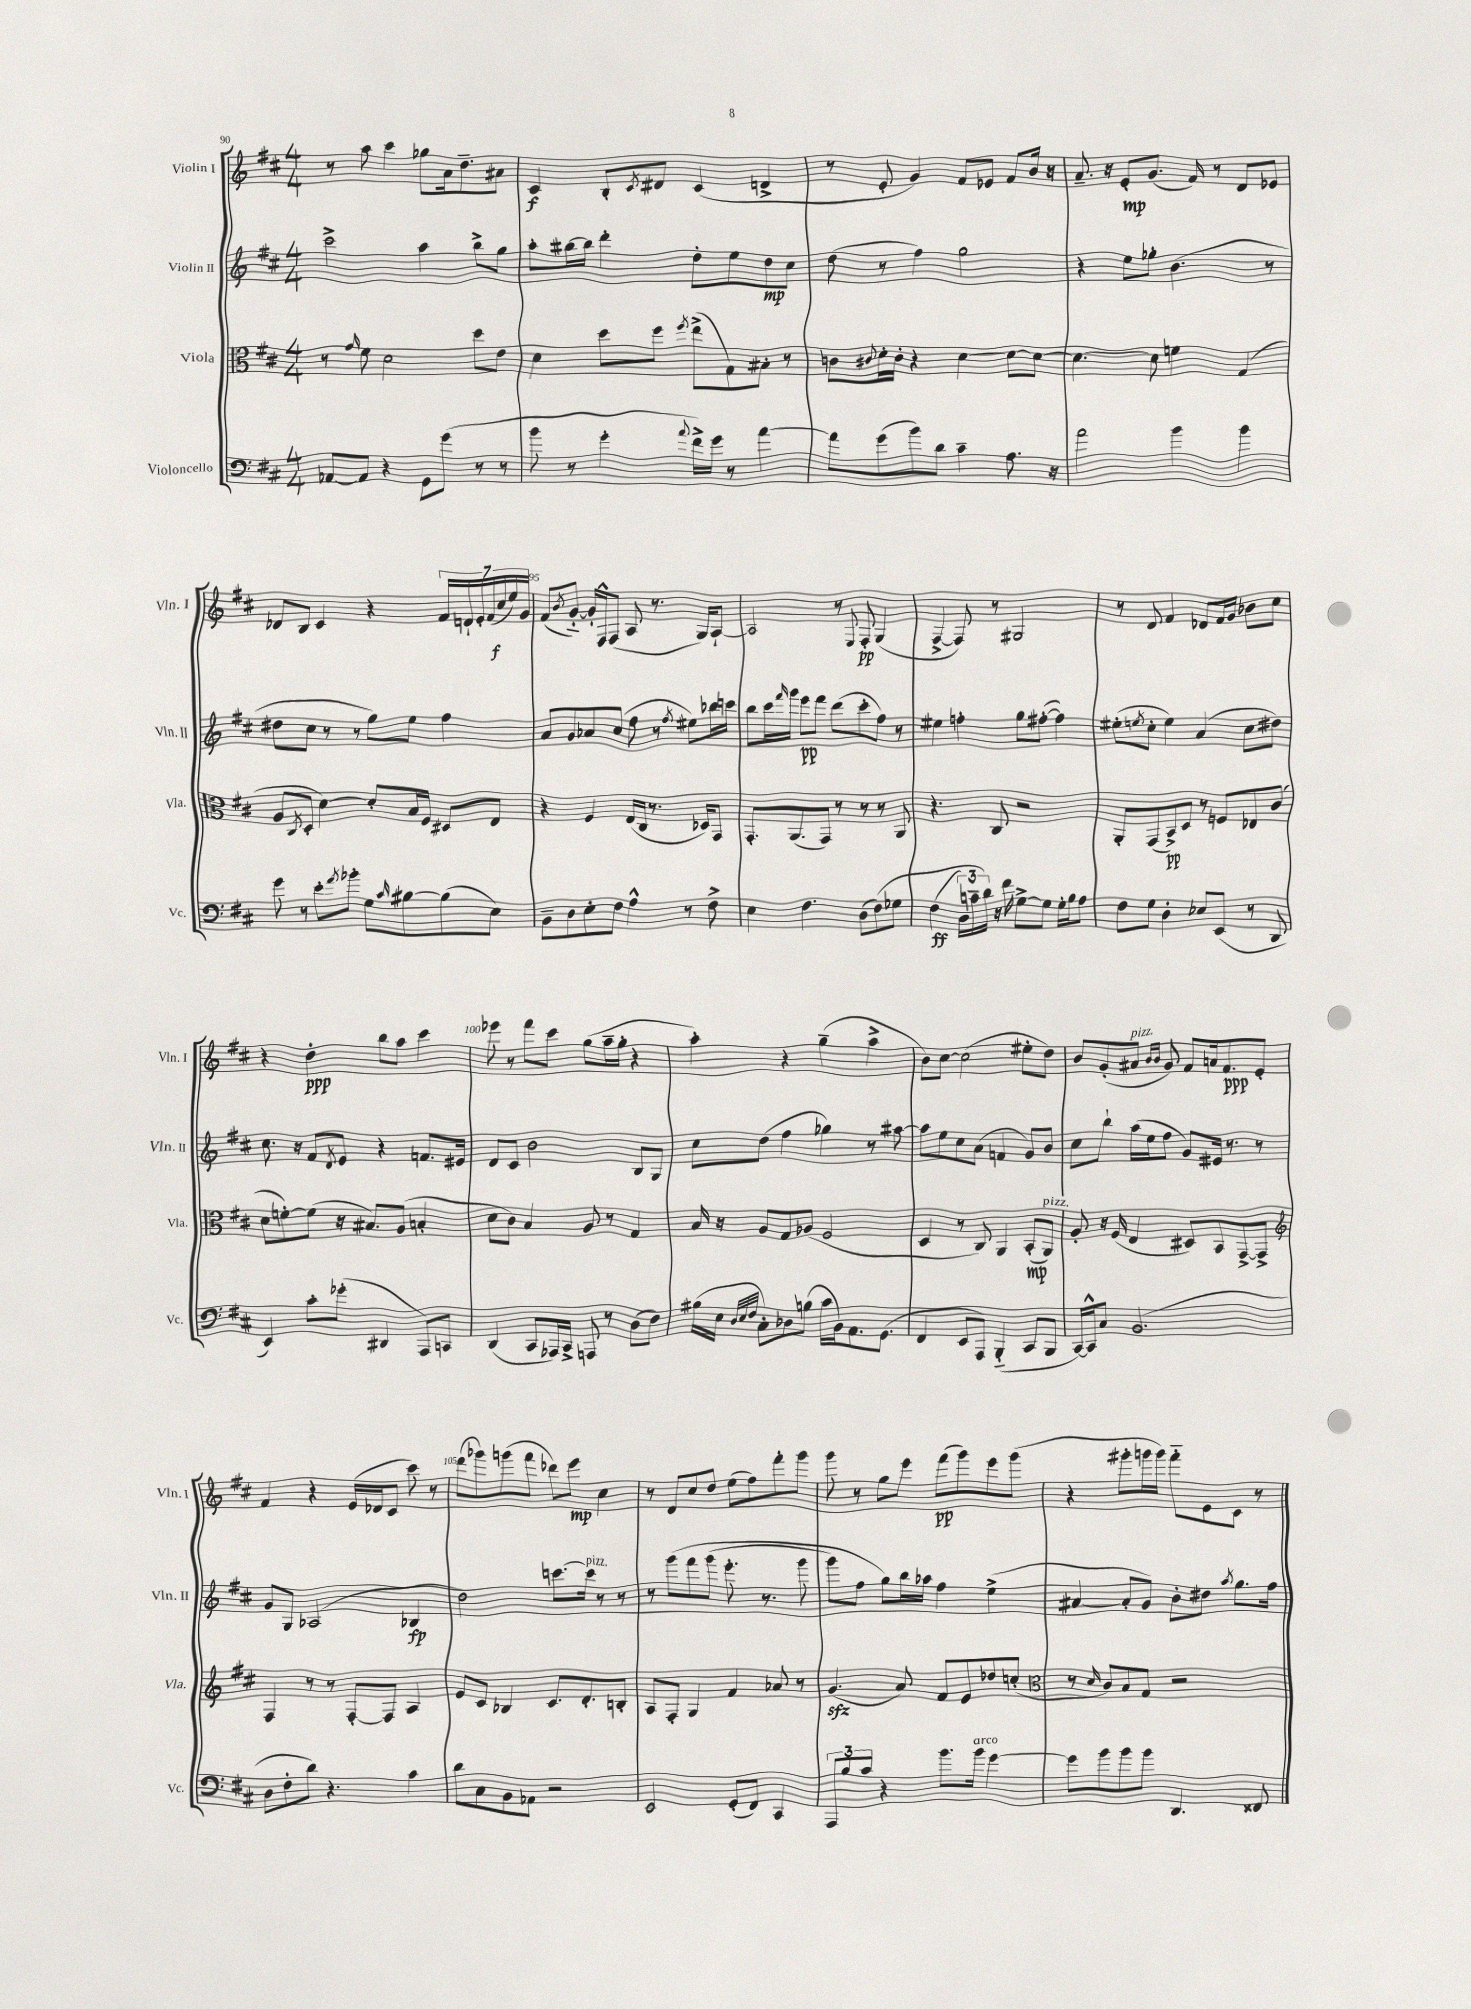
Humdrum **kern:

**kern	**kern	**kern	**kern
*staff4	*staff3	*staff2	*staff1
*clefF4	*clefC3	*clefG2	*clefG2
*k[f#c#]	*k[f#c#]	*k[f#c#]	*k[f#c#]
*M4/4	*M4/4	*M4/4	*M4/4
[8AA-	8r	2ccc#^	8r
.	16qqg	.	.
8AA-]	8f#	.	8aa
4r	2d	.	4ccc#
8GG	.	4aa	8gg-
(8g	.	.	16a
.	.	.	8.dd~
8r	8dd	8bb^	.
8r	8e	8gg	8a#
=	=	=	=
8b	4d	8aa'	4c#
8r	.	[16bb#	.
.	.	16bb#]	.
4g'	8dd	4ddd'	8B'
.	.	.	8qc#
.	8ff#	.	8d#
8qqa	8qff#	.	.
16f#^)	(8ee^	8dd'	(4c#
16g	.	.	.
8r	8G)	8ee	.
[4a	8B#'	8dd	4d^
.	8r	8cc#	.
=	=	=	=
8a]	8c	(8dd	8r
.	8qqc#	.	.
(8g	16d'	8r	8e'
.	16c#'	.	.
8b)	4r	4ff#)	4g)
8d	.	.	.
4c#~	[4d	2gg	8f#
.	.	.	8e-
8.A	8d_	.	8f#
.	8d_	.	16b
16r	.	.	16r
=	=	=	=
2a	4.d_	4r	8.a~
.	.	.	16r
.	.	8ee	8e'
.	8d]	8gg-'	(8.g
4b	4f	(4.b	.
.	.	.	16f#)
.	.	.	8r
4b	(4G	.	8d
.	.	8r	8e-
=	=	=	=
8g	8A	8dd#	8d-
.	8qC#	.	.
8r	8D'	8cc#	8B
8e'	[4d)	8r	4c#
8qa	.	.	.
8b-'	.	8r	.
8G	8d']	8gg)	4r
16qqc#	.	.	.
[8B#	16B	8ee	.
.	16F#	.	.
(8B#]	8D#	4ff#	28f#
.	.	.	28d`
.	.	.	28e'
.	.	.	(28f#
8E)	8E	.	.
.	.	.	28cc#
.	.	.	28ee)
.	.	.	28g
=	=	=	=
8BB~	4r	8a	(8f#
.	.	.	8qb
8D	.	8g	[8g'~)
8E'	4F#	8a-	16g']
.	.	.	16F#^^
8F#	.	(8cc#	(8F#
4A^^	(16E	8ff#	8A
.	16C#	.	.
.	8.r	8r	8.r
.	.	8qff#	.
8r	.	8ee#)	.
.	16D-)	.	16G)
8F#^	8GG	16bb-	[8A`
.	.	16ccc	.
=	=	=	=
4E	8.GG'	8bb	2A]
.	.	16ccc#	.
.	.	16qqfff#	.
.	(8.AA	16ggg	.
4.F#	.	8eee	.
.	8GG)	8fff#	.
.	8r	(8ddd	8r
.	.	.	8qqE
(8D	8r	8ccc#'	8F#'
&(8F#)	8r	8ff#)	(4G
8G-	8AA	8r	.
=	=	=	=
(4F#	4.r	4ee#	[4F#^
24D)	.	4ff'	8F#])
24c~	.	.	.
24d&)	.	.	.
16r	8C#	.	8r
16f#	.	.	.
[8G^	2r	8gg	2G#
8G]	.	([8ff#'	.
16G'	.	4ff#])	.
16B	.	.	.
8A	.	.	.
=	=	=	=
8F#	8AA'	(8ee#'	8r
.	.	8qee	.
8G	(8GG	8cc#'	8d
4D'	8BB^)	4ee)	4f#
.	8D	.	.
8E-	8r	(4a	8d-
(8EE	8F	.	16f#
.	.	.	16g
8r	8E-	8cc#	8b-
8DD	(8c#	8dd#)	8cc#
=	=	=	=
4EE)	8d	8.cc#	4r
.	[8f')	.	.
.	.	16r	.
8c#'	(8f]	8f#	4dd'
.	.	8qd	.
(8g-'	16r	8e	.
.	8.B#)	.	.
4DD#	.	4r	8bb
.	(8A	.	8aa
8AAA)	4B'	8.f	4ccc#
8CC	.	.	.
.	.	16e#	.
=	=	=	=
(4DD	8d	8d	8eee-
.	8c#)	8c#	8r
8CC#	4B	2b	8fff#
16AAA-)	.	.	8ccc#
16CC#^	.	.	.
8AAA	8A	.	(8gg
8r	8r	.	16aa~
.	.	.	16gg'
(8D	4G	8B	4r
8F#)	.	8G	.
=	=	=	=
(16B#	16B	8cc#	4aa')
16E	16r	.	.
32qqD	.	.	.
32qqE	.	.	.
32qqF#	.	.	.
8C#')	8A	(8dd	.
8D-	8G	4ff#	4r
(8B	(8A-	.	.
16c#	2F#	4gg-)	(4gg~
16BB)	.	.	.
8.AA	.	.	.
.	.	8r	4aa^
(8.GG	.	.	.
.	.	[8aa#	.
=	=	=	=
4FF#	4D	8aa#]	8b)
.	.	8ee	[8cc#
8EE	8r	8cc#	(2cc#]
8AAA)	8C#)	(8a	.
(4BBB'~	4AA	4f	.
8CC#	(8BB'	8g)	8ee#'
8BBB	8AA)	8b	8dd)
=	=	=	=
[16CC#)	8A'	8cc#	8b
16CC#^^]	.	.	.
8C#	16r	8bb`	(8g'
.	(16F#	.	.
(2.BB	4E	(16aa	8a#
.	.	16ee	.
.	.	.	16qqb
.	.	.	16qqb
.	.	8ff#	8g)
.	8D#)	8g)	8f#
.	8BB	16e#	16a
.	.	8.r	8.f#
.	[8GG^	.	.
.	8GG^]	8r	8e'
=	=	=	=
*	*clefG2	*	*
8D	4F#	8g	4f#
8F#'	.	8G	.
8d)	8r	(2A-	4r
4.r	8r	.	.
.	[8F#'	.	(16e
.	.	.	16d-
.	8F#]	.	8c#
4c#	4A	4B-	8ccc#)
.	.	.	8r
=	=	=	=
8d	8e	2dd)	(8ddd
8C#	8c#	.	8ggg-)
8BB	4B-	.	(8ggg
8AA-	.	.	8fff#
2r	8.c#	[8.ccc	8ddd-)
.	.	.	8eee
.	8.d'	16ccc]	.
.	.	8r	4cc#
.	8B'	8r	.
=	=	=	=
2EE	8A	8r	8r
.	8F#'	&(8ggg	8d
.	4G	8fff#	8cc#
.	.	(8ggg	8dd
(8GG'	4f#	8.eee'	(8ee
8FF#)	.	.	8ff#)
.	.	8.r	.
4CC#	8a-	.	8fff#'
.	8r	8ggg	8ggg
=	=	=	=
12AAA	(4.g	8ggg)	8ggg
12B	.	.	.
.	.	8ff#	8r
12c#	.	.	.
4r	.	8gg&)	8gg
.	8a)	16bb	8eee
.	.	16aa-	.
8.b	8f#	4ff#	(8fff#
.	8e	.	8ggg)
16b	.	.	.
[4g	8dd-	(4ee^	8eee
.	(8cc'	.	(8ggg
=	=	=	=
*	*clefC3	*	*
8g]	8r	[4a#	4r
.	16qqd	.	.
8b	8c#)	.	.
8b	8B	8a#']	8ggg#'
8b	8G	8g)	16ggg
.	.	.	16ggg)
4.DD	2r	8b'	8fff#'~
.	.	8dd#	8e
.	.	8qaa	.
.	.	8.gg	8c#
8FF##	.	.	8r
.	.	16ff#	.
==	==	==	==
*-	*-	*-	*-
